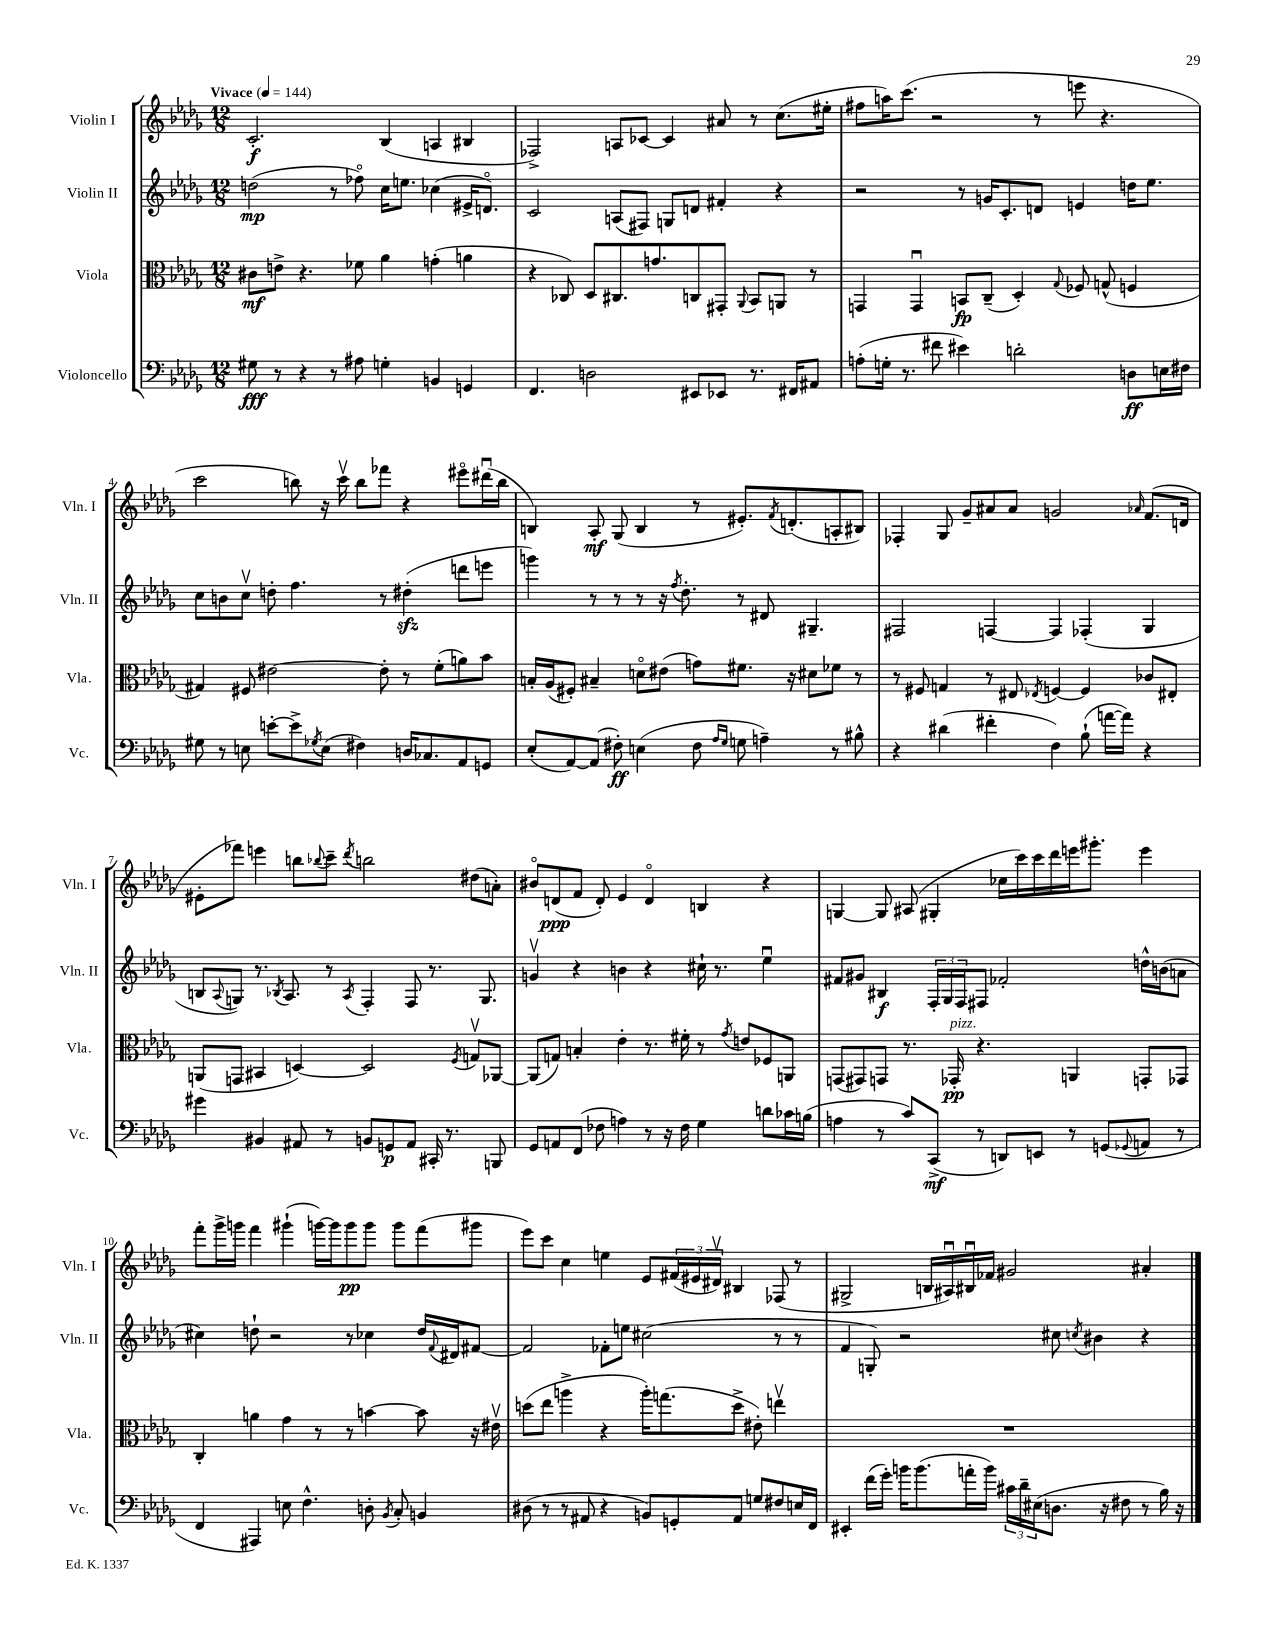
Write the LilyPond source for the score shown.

<<
\new StaffGroup <<
\new Staff = "s0" \with { instrumentName = "Violin I" shortInstrumentName = "Vln. I" } {
    \clef treble \key des \major \numericTimeSignature \time 12/8 \tempo "Vivace" 4 = 144
    c'2.-.\f bes4( a4 bis4 |
    fes2->) a8 ces'8~ ces'4 ais'8 r8 c''8.( eis''16-. |
    fis''8 a''16) c'''8.( r2 r8 e'''8 r4. |
    c'''2 b''8) r16 c'''16\upbow b''8 fes'''8 r4 eis'''8\flageolet dis'''16\downbow( b''16 |
    b4) aes8-.\mf ges8( b4 r8 eis'8.-.) \acciaccatura { f'8 } d'8.-.( a8-. bis8) |
    fes4-. ges8 ges'8-- ais'8 ais'8 g'2 \grace { aes'16 } f'8.( d'16 |
    eis'8-. fes'''8) e'''4 b''8 \appoggiatura { bes''8 } c'''8-- \acciaccatura { des'''8 } b''2 dis''8( a'8-.) |
    bis'8\flageolet d'8\ppp( f'8 d'8-.) ees'4 d'4\flageolet b4 r4 |
    g4~ g8 ais8( gis4-. ces''16 c'''16) c'''16 des'''16 e'''16 gis'''8.-. e'''4 |
    f'''8-. ges'''16-> g'''16 f'''4 gis'''4-!( g'''16~) g'''16 g'''8\pp g'''8 g'''8 f'''8( gis'''8 |
    ees'''8) c'''8 c''4 e''4 ees'8 \tuplet 3/2 { fis'16( eis'16 dis'16\upbow) } bis4 fes8( r8 |
    gis2-> b16 ais16\downbow) bis16\downbow fes'16 gis'2 ais'4-. \bar "|." |
}
\new Staff = "s1" \with { instrumentName = "Violin II" shortInstrumentName = "Vln. II" } {
    \clef treble \key des \major \numericTimeSignature \time 12/8
    d''2\mp( r8 fes''8\flageolet) c''16 e''8. ces''4( eis'16-> d'8.\flageolet) |
    c'2 a8( fis8) g8 d'8 fis'4-. r4 |
    r2 r8 g'16 c'8.-. d'8 e'4 d''16 ees''8. |
    c''8 b'8 c''8\upbow d''8-. f''4. r8 dis''4-.\sfz( d'''8 e'''8 |
    g'''4) r8 r8 r8 r16 \acciaccatura { f''8 } des''8.-. r8 dis'8 gis4.-- |
    fis2 f4~ f4 fes4-.( ges4 |
    b8 \appoggiatura { aes8 } g8) r8. \acciaccatura { bes8 } aes8. r8 \acciaccatura { aes8 } f4-. f8 r8. g8. |
    g'4\upbow r4 b'4 r4 cis''16-! r8. ees''4\downbow |
    fis'8 gis'8 bis4\f \tuplet 3/2 { f16-. ges16 f16 } fis8 fes'2-. d''16-^ b'16( a'8 |
    cis''4) d''8-! r2 r8 ces''4 d''16 \appoggiatura { f'8 } dis'16 fis'8~ |
    fis'2 fes'8-. e''8 cis''2( r8 r8 |
    f'4 g8-.) r2 cis''8 \acciaccatura { c''8 } bis'4 r4 \bar "|." |
}
\new Staff = "s2" \with { instrumentName = "Viola" shortInstrumentName = "Vla." } {
    \clef alto \key des \major \numericTimeSignature \time 12/8
    cis'8\mf e'8-> r4. fes'8 aes'4 g'4-.( a'4 |
    r4 ces8) des8 cis8. g'8. c8 gis,8-. \appoggiatura { aes,8 } bes,8 a,8 r8 |
    g,4 g,4\downbow b,8\fp c8--( des4-.) \appoggiatura { ges8 } fes8 g8-^( f4 |
    gis4) fis8 eis'2~ eis'8-. r8 f'8-.( a'8) bes'8 |
    b16-. aes16( fis8-.) bis4-- d'8\flageolet eis'8( g'8) fis'8. r16 dis'8 fes'8 r8 |
    r8 fis8 g4 r8 eis8 \acciaccatura { ees8 } f4~ f4 ces'8 eis8-. |
    a,8( g,8 bis,4 d4~) d2 \acciaccatura { f8 } g8\upbow aes,8~ |
    aes,8( g8) b4-. ees'4-. r8. fis'16-. r8 \acciaccatura { ges'8 } e'8 fes8 a,8 |
    g,8( gis,8) g,8 r8. ges,16-.\pp^\markup { \italic "pizz." } r4. a,4 g,8-. ges,8 |
    c4-. a'4 ges'4 r8 r8 b'4~ b'8 r16 eis'16\upbow |
    d''8( ees''8 a''4-> r4 a''16-.) g''8.( d''8-> eis'8-.) e''4\upbow |
    R1. \bar "|." |
}
\new Staff = "s3" \with { instrumentName = "Violoncello" shortInstrumentName = "Vc." } {
    \clef bass \key des \major \numericTimeSignature \time 12/8
    gis8\fff r8 r4 r8 ais8 g4-. b,4 g,4 |
    f,4. d2 eis,8 ees,8 r8. fis,16 ais,8 |
    a8-.( g16-. r8. fis'8 eis'4) d'2-. d8\ff e16 fis16 |
    gis8 r8 e8 e'8~-. e'8-> \acciaccatura { ges8 } e8( fis4) d16 ces8. aes,8 g,8 |
    ees8-.( aes,8~) aes,8( fis8-.\ff) e4( fis8 \grace { aes16 ges16 } g8 a4--) r8 bis8-^ |
    r4 dis'4( fis'4-. f4) bes8-!( a'16~ a'16) r4 |
    gis'4 bis,4 ais,8 r8 b,8 g,8\p ais,8 cis,16-. r8. b,,8 |
    ges,8 a,8 f,8( fes8 a4) r8 r16 fes16 ges4 d'8 ces'16 b16( |
    a4 r8 c'8) c,8->\mf( r8 d,8) e,8 r8 g,8( \appoggiatura { ges,8 } a,8 r8 |
    f,4 ais,,4) e8 f4.-^ d8-. \acciaccatura { bes,8 } c8-. b,4 |
    dis8( r8 r8 ais,8 r4 b,8) g,8-. ais,8 g8 fis8 e16 f,16 |
    eis,4-. f'16( ges'16-.) b'16 b'8.( a'16-. b'16) \tuplet 3/2 { cis'16 des'16-- eis16( } d8. r16 fis8 r8 bes16) r16 \bar "|." |
}
>>
>>
